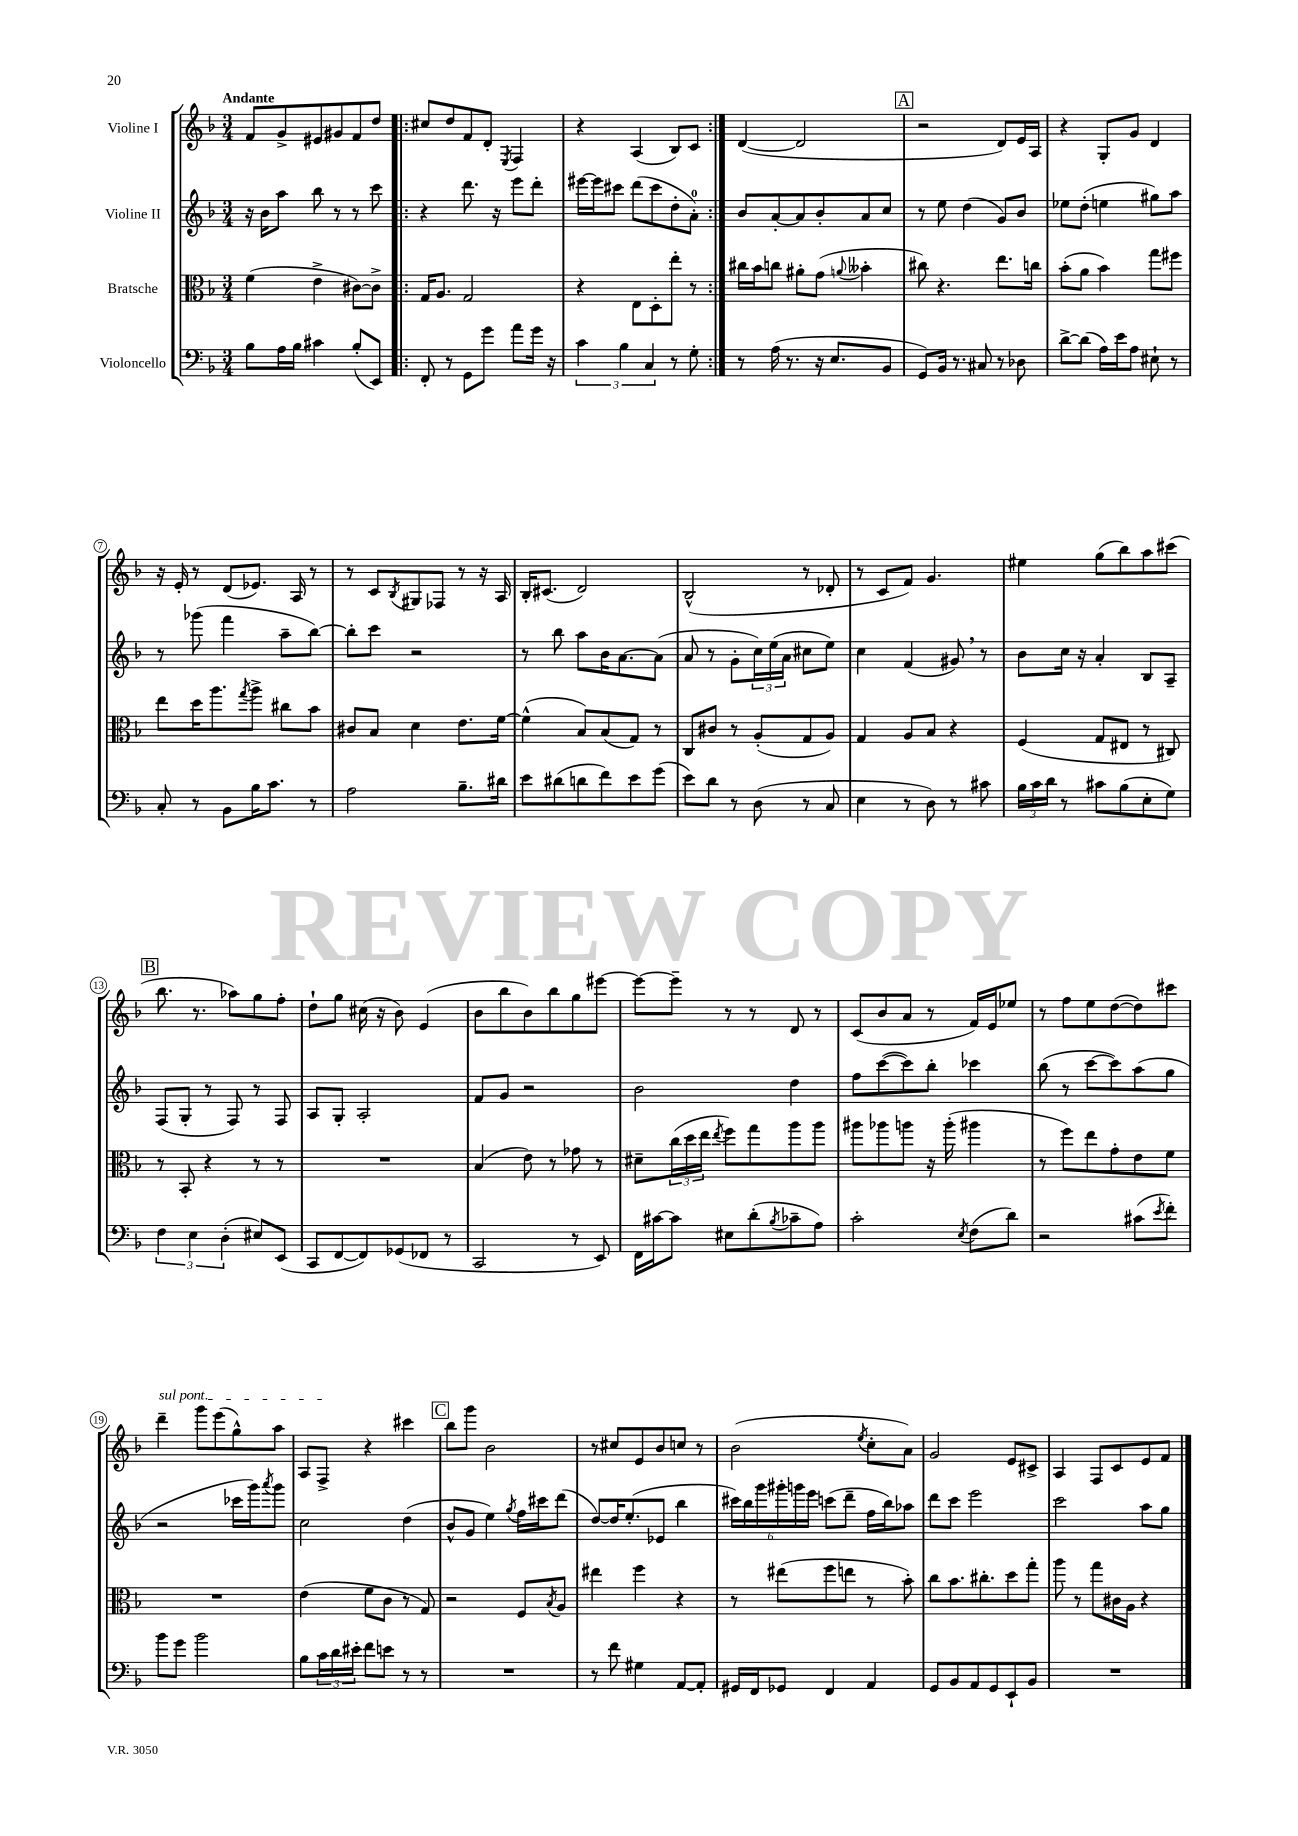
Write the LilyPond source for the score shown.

<<
\new StaffGroup <<
\new Staff = "s0" \with { instrumentName = "Violine I" } {
    \clef treble \key f \major \numericTimeSignature \time 3/4 \tempo "Andante"
    f'8 g'8-> eis'8 gis'8 f'8 d''8 |
    \repeat volta 2 { cis''8 d''8 f'8 d'8-. \acciaccatura { e8 } f4 |
    r4 a4( bes8) c'8 | }
    d'4~( d'2 |
    \mark \markup { \box "A" } r2 d'8) e'16 a16 |
    r4 g8-. g'8 d'4 |
    r16 e'16-. r8 d'8( ees'8.) a16 r8 |
    r8 c'8 \acciaccatura { bes8 } gis8 fes8 r8 r16 a16 |
    bes16-. cis'8.( d'2) |
    bes2-^( r8 des'8-. |
    r8 c'8 f'8) g'4. |
    eis''4 g''8( bes''8) a''8 cis'''8( |
    \mark \markup { \box "B" } bes''8. r8. aes''8) g''8 f''8-. |
    d''8-! g''8 cis''16( r16 bes'8) e'4( |
    bes'8 bes''8 bes'8) bes''8 g''8 eis'''8~ |
    eis'''8~ eis'''8-- r8 r8 d'8 r8 |
    c'8( bes'8 a'8 r8 f'16) e'16 ees''8 |
    r8 f''8 e''8 d''8~( d''8) cis'''8 |
    \once \override TextSpanner.bound-details.left.text = \markup { \italic "sul pont." } d'''4--\startTextSpan g'''8 e'''8( g''8-^) a''8 |
    a8 f8->\stopTextSpan r4 cis'''4 |
    \mark \markup { \box "C" } bes''8 g'''8 bes'2 |
    r8 cis''8 e'8 bes'8 c''8 r8 |
    bes'2( \acciaccatura { e''8 } c''8-. a'8) |
    g'2 e'8 cis'8-> |
    a4 f8 c'8 e'8 f'8 \bar "|." |
}
\new Staff = "s1" \with { instrumentName = "Violine II" } {
    \clef treble \key f \major \numericTimeSignature \time 3/4
    r16 bes'16 a''8 bes''8 r8 r8 c'''8 |
    \repeat volta 2 { r4 d'''8. r16 e'''8 d'''8-. |
    eis'''16~ eis'''16 cis'''8 d'''8( cis'''8 d''8-. a'8-0-.) | }
    bes'8 a'8~-. a'8 bes'8-. a'8 c''8 |
    \mark \markup { \box "A" } r8 e''8 d''4( g'8) bes'8 |
    ees''8 d''8-.( e''4 gis''8) a''8 |
    r8 ges'''8( f'''4 a''8-- bes''8~) |
    bes''8-. c'''8 r2 |
    r8 bes''8 a''8 bes'16 a'8.~ a'8( |
    a'8 r8 g'8-. \tuplet 3/2 { c''16) e''16( a'16 } cis''8 e''8) |
    c''4 f'4( gis'8) \breathe r8 |
    bes'8 c''16 r16 a'4-. bes8 a8-- |
    \mark \markup { \box "B" } f8( g8-. r8 f8) r8 f8 |
    a8 g8-. a2-. |
    f'8 g'8 r2 |
    bes'2 d''4 |
    f''8 c'''8~( c'''8) bes''8-. ces'''4 |
    bes''8( r8 c'''8~ c'''8) a''8( g''8 |
    r2 ces'''16 g'''16) \acciaccatura { a'''8 } g'''8 |
    c''2 d''4( |
    \mark \markup { \box "C" } bes'8-^ g'8 e''4) \acciaccatura { g''8 } f''16 cis'''16 d'''8( |
    d''8~) d''16 e''8.-.( ees'8 bes''4 |
    \tuplet 6/4 { cis'''16) bes''16 g'''16 gis'''16-. g'''16 e'''16 } c'''8( d'''8-- f''16 bes''16) aes''8 |
    d'''8 c'''8 e'''2 |
    c'''2 a''8 g''8 \bar "|." |
}
\new Staff = "s2" \with { instrumentName = "Bratsche" } {
    \clef alto \key f \major \numericTimeSignature \time 3/4
    f'4( e'4-> cis'8~) cis'8-> |
    \repeat volta 2 { g16 a8. g2 |
    r4 e8 d8-. e''8-. r8 | }
    cis''16 bes'16 c''8 ais'8-. g'8( \appoggiatura { a'8 } beses'4-. |
    \mark \markup { \box "A" } cis''8) r4. e''8. c''16 |
    bes'8-.( a'8 bes'4) g''8 fis''8 |
    e''8 d''16 a''8. \acciaccatura { g''8 } a''8-> cis''8 bes'8 |
    cis'8 bes8 d'4 e'8. f'16~ |
    f'4-^( bes8) bes8( g8) r8 |
    c8 cis'8 r8 a8-.( g8 a8) |
    g4 a8 bes8 r4 |
    f4( g8 eis8 r8 cis8) |
    \mark \markup { \box "B" } r8 bes,8-. r4 r8 r8 |
    R2. |
    bes4( e'8) r8 ges'8 r8 |
    dis'8-- \tuplet 3/2 { c''16( d''16 e''16 } \acciaccatura { e''8 } f''8) g''8 a''8 a''8 |
    ais''8 aes''8 a''8 r16 a''16-.( ais''4 |
    r8 f''8) e''8 g'8-. e'8 f'8 |
    R2. |
    e'4( f'8 c'8 r8 g8) |
    \mark \markup { \box "C" } r2 f8 \acciaccatura { bes8 } a8 |
    eis''4 f''4 r4 |
    r8 eis''8( f''8 e''8 r8 bes'8-.) |
    c''8 bes'8. cis''8.-. d''8 g''8-. |
    a''8 r8 g''8 cis'16 a16 r4 \bar "|." |
}
\new Staff = "s3" \with { instrumentName = "Violoncello" } {
    \clef bass \key f \major \numericTimeSignature \time 3/4
    bes8 a16 bes16 cis'4 bes8-.( e,8) |
    \repeat volta 2 { f,8-. r8 g,8 g'8 a'8 g'16 r16 |
    \tuplet 3/2 { c'4 bes4 c4 } r8 g8-. | }
    r8 a16( r8. r16 e8. bes,8 |
    \mark \markup { \box "A" } g,8) bes,16 r8. cis8 r8 des8 |
    d'8~-> d'8( a16) e'16 a8 eis8-! r8 |
    c8-. r8 bes,8 bes16 c'8. r8 |
    a2 bes8.-- dis'16 |
    e'8 dis'8( d'8 f'8) e'8 g'8( |
    e'8) d'8 r8 d8( r8 c8 |
    e4 r8 d8) r8 cis'8 |
    \tuplet 3/2 { bes16 c'16 d'16 } r8 cis'8 bes8( e8-. g8) |
    \mark \markup { \box "B" } \tuplet 3/2 { f4 e4 d4-.( } eis8) e,8( |
    c,8 f,8~ f,8) ges,8( fes,8 r8 |
    c,2 r8 e,8) |
    f,16 cis'16~ cis'8 eis8 d'8-.( \acciaccatura { bes8 } ces'8-- a8) |
    c'2-. \acciaccatura { e8 } f8( d'8) |
    r2 cis'8( \acciaccatura { e'8 } f'8-.) |
    bes'8 g'8 bes'2 |
    bes8 \tuplet 3/2 { c'16 d'16 eis'16-. } f'8 e'8 r8 r8 |
    \mark \markup { \box "C" } R2. |
    r8 f'8 gis4 a,8~ a,8-. |
    gis,16 f,16 ges,8 f,4 a,4 |
    g,8 bes,8 a,8 g,8 e,8-! bes,8 |
    R2. \bar "|." |
}
>>
>>
\layout { \context { \Score \override BarNumber.stencil = #(make-stencil-circler 0.1 0.3 ly:text-interface::print) } }
